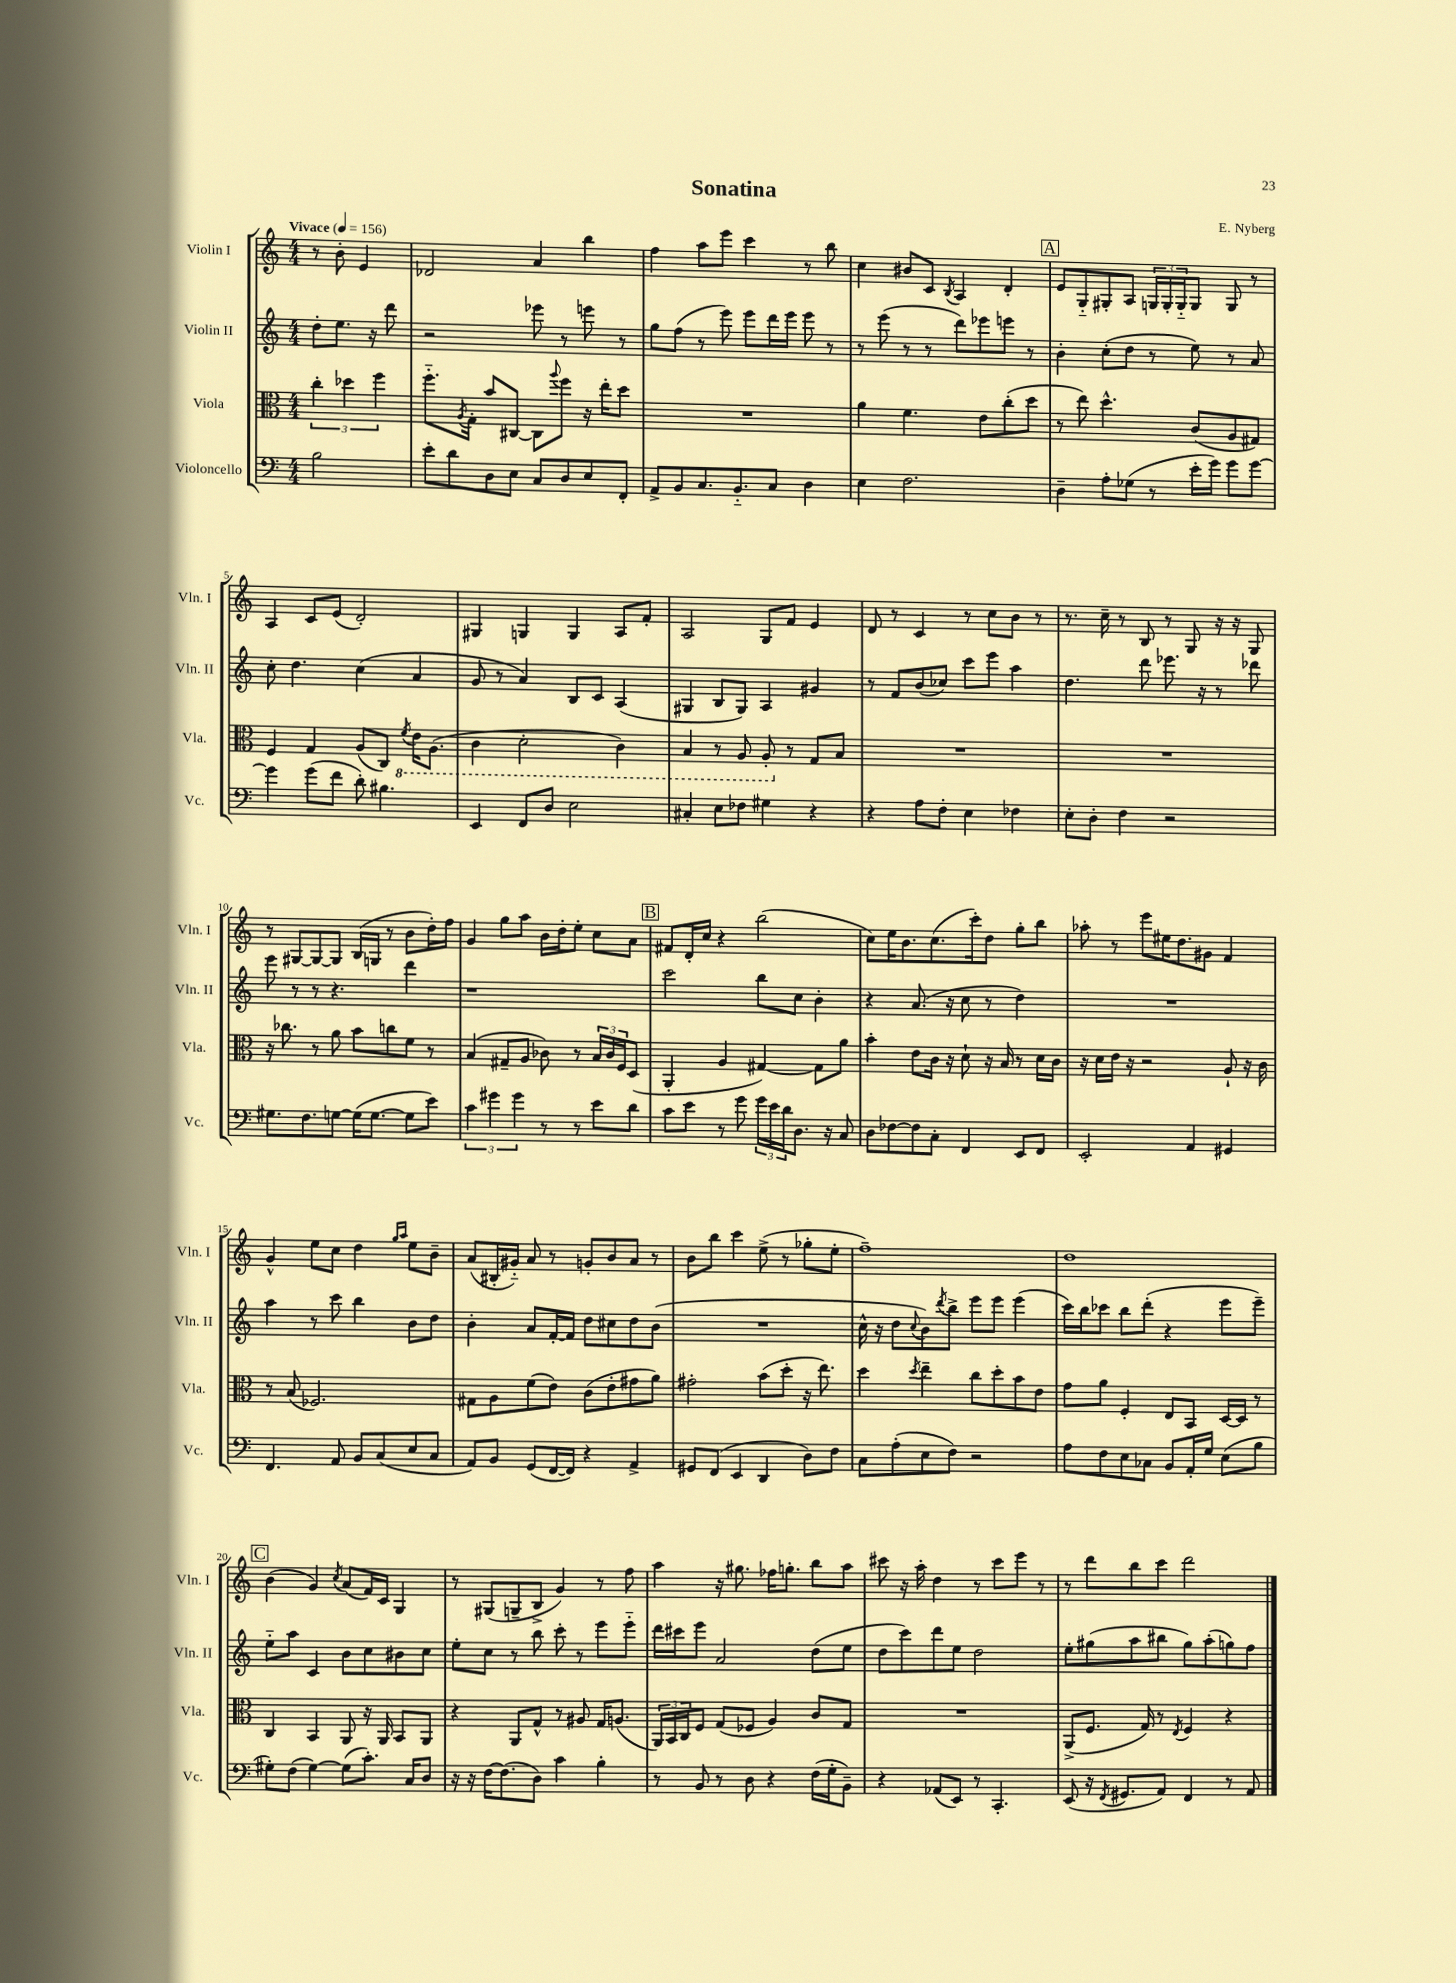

**kern	**kern	**kern	**kern
*staff4	*staff3	*staff2	*staff1
*clefF4	*clefC3	*clefG2	*clefG2
*k[]	*k[]	*k[]	*k[]
*M4/4	*M4/4	*M4/4	*M4/4
*MM156	*MM156	*MM156	*MM156
2B	6cc'	8dd'	8r
.	.	8.ee	8b'
.	6dd-	.	.
.	.	.	4e
.	.	16r	.
.	6ff	.	.
.	.	8ddd	.
=	=	=	=
8e'	8.ff'~	2r	2d-
8d	.	.	.
.	8qA	.	.
.	16G'	.	.
8D	8b	.	.
8E	[8C#	.	.
8C	8C#]	8eee-	4a
.	8qqaa	.	.
8D	8ff	8r	.
8E	16r	8eee	4bb
.	16ee'	.	.
8FF'	8dd	8r	.
=	=	=	=
8AA^	1r	8gg	4ff
8BB	.	(8ff	.
8.C	.	8r	8aa
.	.	8eee)	8eee
8.BB'~	.	.	.
.	.	8eee	4ccc
8C	.	16ddd	.
.	.	16eee	.
4D	.	8eee	8r
.	.	8r	8bb
=	=	=	=
4E	4a	8r	4cc
.	.	(8eee	.
2.F	4.f	8r	8b#
.	.	8r	8c
.	.	.	8qB
.	.	8ddd)	4A
.	8e	8eee-	.
.	(8cc'	8eee	4d'
.	8dd	8r	.
=	=	=	=
4D~	8r	4b'	8e
.	8ee)	.	8G'~
8A'	4.dd^^	(8cc'	8G#'
(8G-	.	8dd	8A
8r	.	8r	24G
.	.	.	24G'
.	.	.	24G'~
16e'	(8c	8ee)	8G
16g)	.	.	.
8g	8A	8r	8G
[8g	8G#)	8a	8r
=	=	=	=
4g]	4F	8cc'	4A
.	.	4.dd	.
(8g	4G	.	8c
8f	.	.	(8e
8d')	(8A	(4cc	2d')
4.B#	8C)	.	.
.	8qF	.	.
.	16E	4a	.
.	(8.AA	.	.
=	=	=	=
4EE	4C	8g	4G#
.	.	8r	.
8FF	2D'	4a)	4G
8D	.	.	.
2E	.	8B	4G
.	.	8c	.
.	4C)	(4A	8A
.	.	.	8f'
=	=	=	=
4C#'	4BB	4G#	2A
8E	8r	8B	.
8F-	8AA	8G#)	.
4G#	8AA'	4A	8G
.	8r	.	8f
4r	8G	4g#	4e
.	8B	.	.
=	=	=	=
4r	1r	8r	8d
.	.	8f	8r
8A	.	(8b	4c
8F'	.	8cc-)	.
4E	.	8ccc	8r
.	.	8eee	8cc
4F-	.	4aa	8b
.	.	.	8r
=	=	=	=
8E'	1r	4.dd	8.r
8D'	.	.	.
.	.	.	16cc~
4F	.	.	8r
.	.	8ddd	8B
2r	.	8.eee-	8r
.	.	.	8G
.	.	16r	.
.	.	8r	16r
.	.	.	16r
.	.	8ddd-	8G
=	=	=	=
8.G#	16r	8eee	8r
.	8.cc-	.	.
.	.	8r	[8G#
8.F	.	.	.
.	8r	8r	8G#_
[8G	8a	4.r	8G#]
(16G]	8b	.	(16B
[8.G	.	.	16G
.	8cc	.	8r
8G]	8f	4ddd	8b
8e)	8r	.	16dd')
.	.	.	16ff
=	=	=	=
6c	(4B	1r	4g
6g#	.	.	.
.	8G#~	.	8gg
6g#	.	.	.
.	8A	.	8aa
8r	8c-)	.	16b
.	.	.	16dd'
8r	8r	.	8ee'
8e	24B	.	8cc
.	24c-	.	.
.	24F	.	.
8d	(8D	.	8a
=	=	=	=
8c	4AA'	2ccc	8f#
8e	.	.	16d'
.	.	.	16cc
8r	4A	.	4r
8g	.	.	.
24g	[4G#)	8bb	(2bb
24e	.	.	.
24d	.	.	.
8.D	.	8cc	.
.	8G#]	4b'	.
16r	.	.	.
8C	8a	.	.
=	=	=	=
8D	4b'	4r	8cc)
[8F-	.	.	16ee
.	.	.	8.b
8F-]	8e	(8.a	.
8C'	16c	.	(8.cc
.	16r	16r	.
4FF	8d`	8cc	.
.	.	.	16ccc')
.	16r	8r	8dd
.	16B	.	.
8EE	8r	4dd)	8gg'
8FF	16d	.	8bb
.	16c	.	.
=	=	=	=
2EE'	16r	1r	8aa-'
.	16d	.	.
.	16e	.	8r
.	16r	.	.
.	2r	.	8eee
.	.	.	16ee#
.	.	.	8.dd
4AA	.	.	.
.	.	.	8g#
4GG#	8A`	.	4f
.	16r	.	.
.	16c	.	.
=	=	=	=
4.FF	8r	4aa	4g^^
.	(8B	.	.
.	2.F-)	8r	8ee
8AA	.	8ccc	8cc
8BB	.	4bb	4dd
(8C	.	.	.
.	.	.	16qqgg
.	.	.	16qqaa
8E	.	8b	8ee
8C	.	8dd	8b~
=	=	=	=
8AA)	8G#	4b'	(8a
8BB	8A	.	16B#'
.	.	.	16g#'~)
(8GG	(8f	8a	8a
[16FF	8e)	[16f'	8r
16FF])	.	16f]	.
4r	(8c	8dd	8g'
.	8e'	8cc#	8b
4AA^	8g#	8dd	8a
.	8a)	(8b	8r
=	=	=	=
8GG#	2g#'	1r	8b
(8FF	.	.	8bb
4EE	.	.	4ccc
4DD	(8b	.	(8ee^
.	8dd'	.	8r
8D)	16r	.	8gg-'
.	8.ee)	.	.
8F	.	.	8ee'
=	=	=	=
8C	4dd	16cc^^	1ff~)
.	.	16r	.
(8A'	.	8dd	.
.	8qdd	8qqcc	.
8E	4ee~	8b)	.
.	.	8qddd	.
8F)	.	8bb^	.
2r	8cc	8eee	.
.	8dd'	8eee	.
.	8b	(4eee	.
.	8e	.	.
=	=	=	=
8A	8g	16ccc)	1dd
.	.	16bb	.
8F	8a	8ccc-	.
8E	4F'	8bb	.
8C-	.	(8ddd'	.
8BB	8E	4r	.
16AA'	8BB	.	.
16G	.	.	.
(8E	[16D	8eee	.
.	16D]	.	.
8B	8r	8eee~)	.
=	=	=	=
8G#')	4C	8ee'~	(4b
(8F	.	8aa	.
[4G#)	4BB	4c	4g)
.	.	.	8qcc
(8G#]	8AA	8b	(8a
8.c')	16r	8cc	16f)
.	16AA	.	16c
.	8BB	8b#	4G
16C	.	.	.
8D	8AA	8cc	.
=	=	=	=
16r	4r	8ee'	8r
16r	.	.	.
[16F	.	8cc	(8G#
(8.F]	.	.	.
.	8AA	8r	8G~
8D)	8G^^	8bb	8B^
4c	8r	8ccc'	4g)
.	8A#	8r	.
4B'	16G	8eee	8r
.	(8.A	.	.
.	.	8eee'~	8ff
=	=	=	=
8r	24AA)	16ddd	4aa
.	24BB	.	.
.	.	16ccc#	.
.	24C	.	.
8BB	8F	8eee	.
8r	(8G	2a	16r
.	.	.	8.gg#
8D	8F-	.	.
4r	4A)	.	16ff-
.	.	.	8.gg'
(16F	8c	(8dd	8bb
16G'	.	.	.
8BB~)	8G	8ee	8aa
=	=	=	=
4r	1r	8dd	8ccc#
.	.	8ccc)	16r
.	.	.	16aa'
(8AA-	.	8ddd	4dd
8EE)	.	8ee	.
8r	.	2dd	8r
4.CC'	.	.	8ccc#
.	.	.	8eee
.	.	.	8r
=	=	=	=
(8EE	(8AA^	8ee'	8r
16r	8.F	(8gg#	8ddd
8qFF	.	.	.
8.GG#	.	.	.
.	.	8aa	8bb
.	16G)	.	.
8AA)	8r	8bb#	8ccc
.	8qE	.	.
4FF	4F	8gg#)	2ddd
.	.	(8aa'	.
8r	4r	8gg)	.
8AA	.	8ff	.
==	==	==	==
*-	*-	*-	*-
